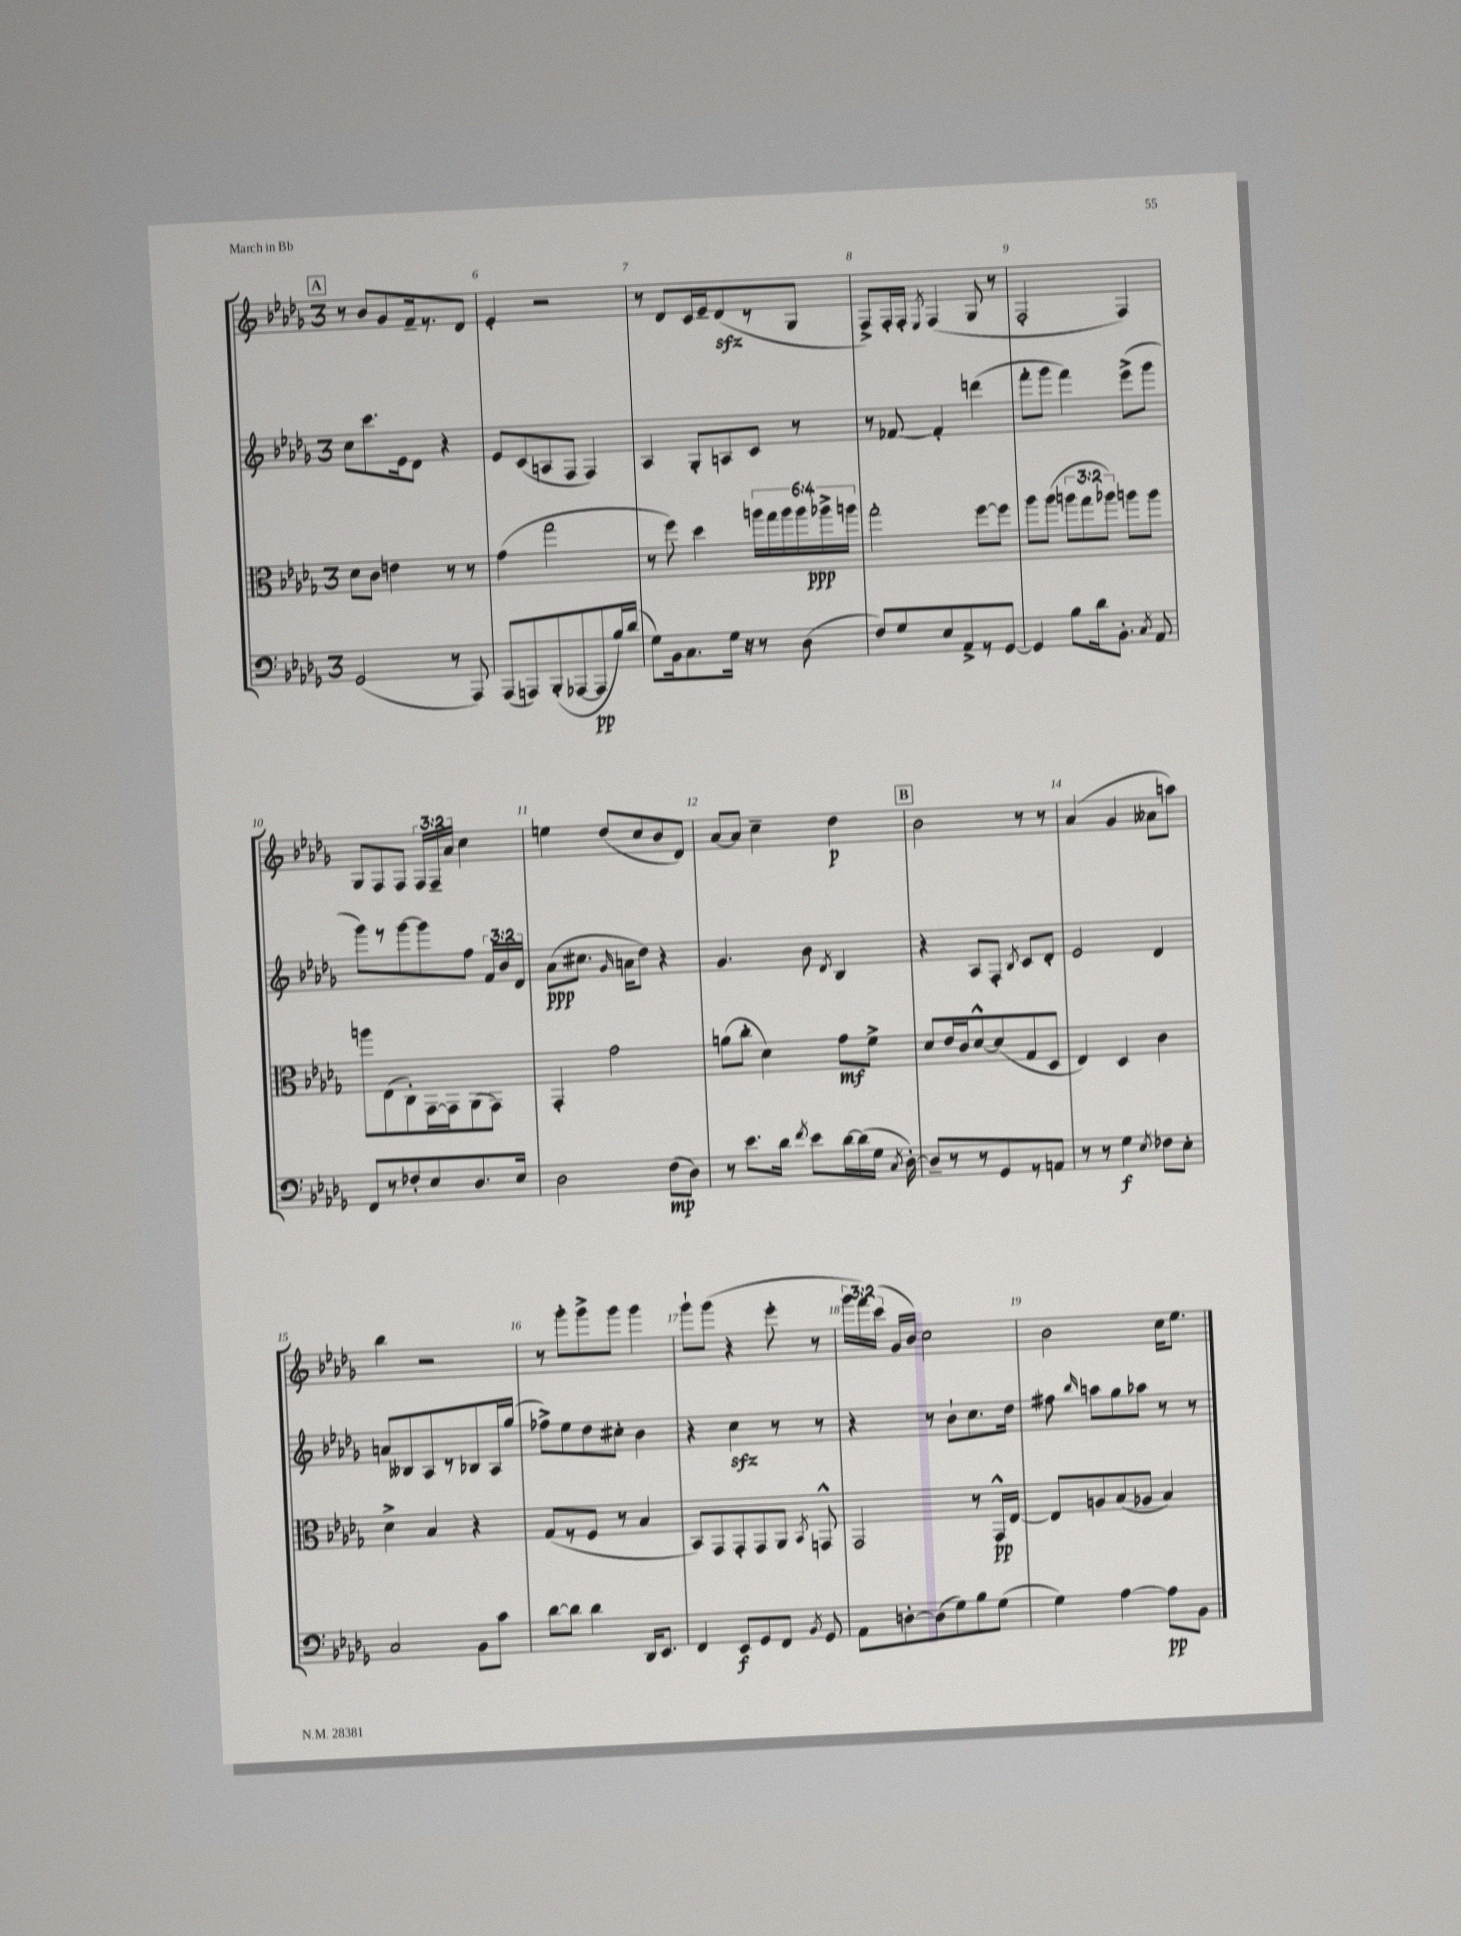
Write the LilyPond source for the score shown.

<<
\new StaffGroup <<
\new Staff = "s0" {
    \clef treble \key des \major \once \override Staff.TimeSignature.style = #'single-digit \time 3/4 \override Staff.TupletNumber.text = #tuplet-number::calc-fraction-text
    \autoBeamOff \mark \markup { \box "A" } r8 bes'8[ ges'8 f'16-- r8. des'8] |
    ees'4-. r2 |
    r8 des'8[ c'16 ees'16-- des'8\sfz( r8 ges8] |
    f8[->) f16-. f16]-. \acciaccatura { ees8 } f4( ges8 r8 |
    f2-. f4) |
    ges8[ f8 f8] \tuplet 3/2 { f16[ f16-- aes'16] } c''4 |
    e''4 des''8[( c''8 bes'8 des'8]) |
    aes'8[~ aes'8] c''4-- des''4\p |
    \mark \markup { \box "B" } bes'2 r8 r8 |
    aes'4( ges'4 aeses'8[ a''8]) |
    bes''4 r2 |
    r8 ges'''8[-. ges'''8-> ges'''8] ges'''4 |
    ges'''8[-! ges'''8]( r4 ees'''8-. r8 |
    \tuplet 3/2 { ges'''16[ f'''16) c'''16]( } ges'16[ bes'16]) c''2 |
    bes'2 c''16[ ees''8.] \bar "|." |
}
\new Staff = "s1" {
    \clef treble \key des \major \once \override Staff.TimeSignature.style = #'single-digit \time 3/4 \override Staff.TupletNumber.text = #tuplet-number::calc-fraction-text
    \autoBeamOff \mark \markup { \box "A" } c''8[ c'''8. ees'16 des'8] r4 |
    ees'8[ c'8( a8 f8] f4) |
    aes4 ges8[-. a8 c'8] r8 |
    r8 fes'8~ fes'4-. d'''4( |
    f'''8[-. ges'''8] f'''4) ees'''8[->( ges'''8] |
    ges'''8[) r8 ges'''8~ ges'''8 f''8] \tuplet 3/2 { f'16[ bes'16 des'16] } |
    aes'8[\ppp( cis''8.] \grace { ges'16 } a'16[ des''8]) r4 |
    ges'4. bes'8 \acciaccatura { des'8 } bes4 |
    \mark \markup { \box "B" } r4 aes8[ f8]-. \acciaccatura { bes8 } c'8[ des'8]-. |
    ees'2 des'4 |
    a'8[ beses8 aes8 r8 bes8 aes16 ges''16]( |
    fes''8[->) ees''8 des''8 cis''8]-. bes'4 |
    r4 c''4\sfz r8 r8 |
    r4 r8 bes'8[-! c''8. des''16] |
    fis''8 \grace { bes''16 } a''8[ ges''8 aes''8] r8 r8 \bar "|." |
}
\new Staff = "s2" {
    \clef alto \key des \major \once \override Staff.TimeSignature.style = #'single-digit \time 3/4 \override Staff.TupletNumber.text = #tuplet-number::calc-fraction-text
    \autoBeamOff \mark \markup { \box "A" } des'8[ c'8] e'4 r8 r8 |
    ges'4( ges''2 |
    r8 f''8) des''4 \tuplet 6/4 { a''16[ ges''16 a''16 a''16 aes''16->\ppp a''16] } |
    ges''2-. f''8[~ f''8] |
    aes''8[ aes''8]( \tuplet 3/2 { a''8[ ges''8 aes''8]) } a''8[ a''8] |
    a''8[ ees8( c8-.) ges,16~ ges,16 aes,8( ges,8]) |
    ges,4-. ges'2 |
    a'8[( c''8]-. des'4) ges'8[\mf f'8]-> |
    \mark \markup { \box "B" } des'8[ ees'16 c'16 des'8~-^ des'8( ges8 des8] |
    ees4) des4 c'4 |
    des'4-> bes4 r4 |
    ges8[( r8 f8] r8 bes4 |
    bes,8[) ges,8 ges,8-. ges,8 aes,8] \acciaccatura { bes,8 } g,8-^ |
    ges,2 r8 ges,16[-^\pp ees16]~ |
    ees8[ a8 bes8( aes8] bes4) \bar "|." |
}
\new Staff = "s3" {
    \clef bass \key des \major \once \override Staff.TimeSignature.style = #'single-digit \time 3/4
    \autoBeamOff \mark \markup { \box "A" } ges,2( r8 aes,,8) |
    aes,,8[( a,,8) bes,,8-.( aes,,8~ aes,,8\pp bes16) des'16]( |
    ges8[) bes,16 c8. ges16] r16 r8 des8( |
    f8[) ges8 ees8 aes,8-> r8 ges,8]~ |
    ges,4 bes8[ des'16 bes,8.]-. \acciaccatura { c8 } aes,8 |
    f,8[ r8 fes8-. ees8 des8. ees16] |
    des2 f8[\mp( des8]) |
    r8 ees'8.[ des'16] \acciaccatura { f'8 } ees'8[ des'16~ des'16( ges16] \acciaccatura { c8 } des16~-.) |
    \mark \markup { \box "B" } des8[-- r8 r8 ges,8 r8 a,8] |
    r8 r8 ges4\f \acciaccatura { ees8 } fes8[ ees8]-. |
    c2 bes,8[ c'8] |
    des'8[~ des'8] des'4 des,16[ ees,8.] |
    f,4 ees,8[\f ges,8 f,8] \acciaccatura { bes,8 } ges,8 |
    aes,8[ d8~-. d8( ges8) bes8 ges8]( |
    ges4) aes4~ aes8[\pp bes,8] \bar "|." |
}
>>
>>
\layout { \context { \Score currentBarNumber = #5 \override BarNumber.break-visibility = ##(#f #t #t) barNumberVisibility = #all-bar-numbers-visible } }
